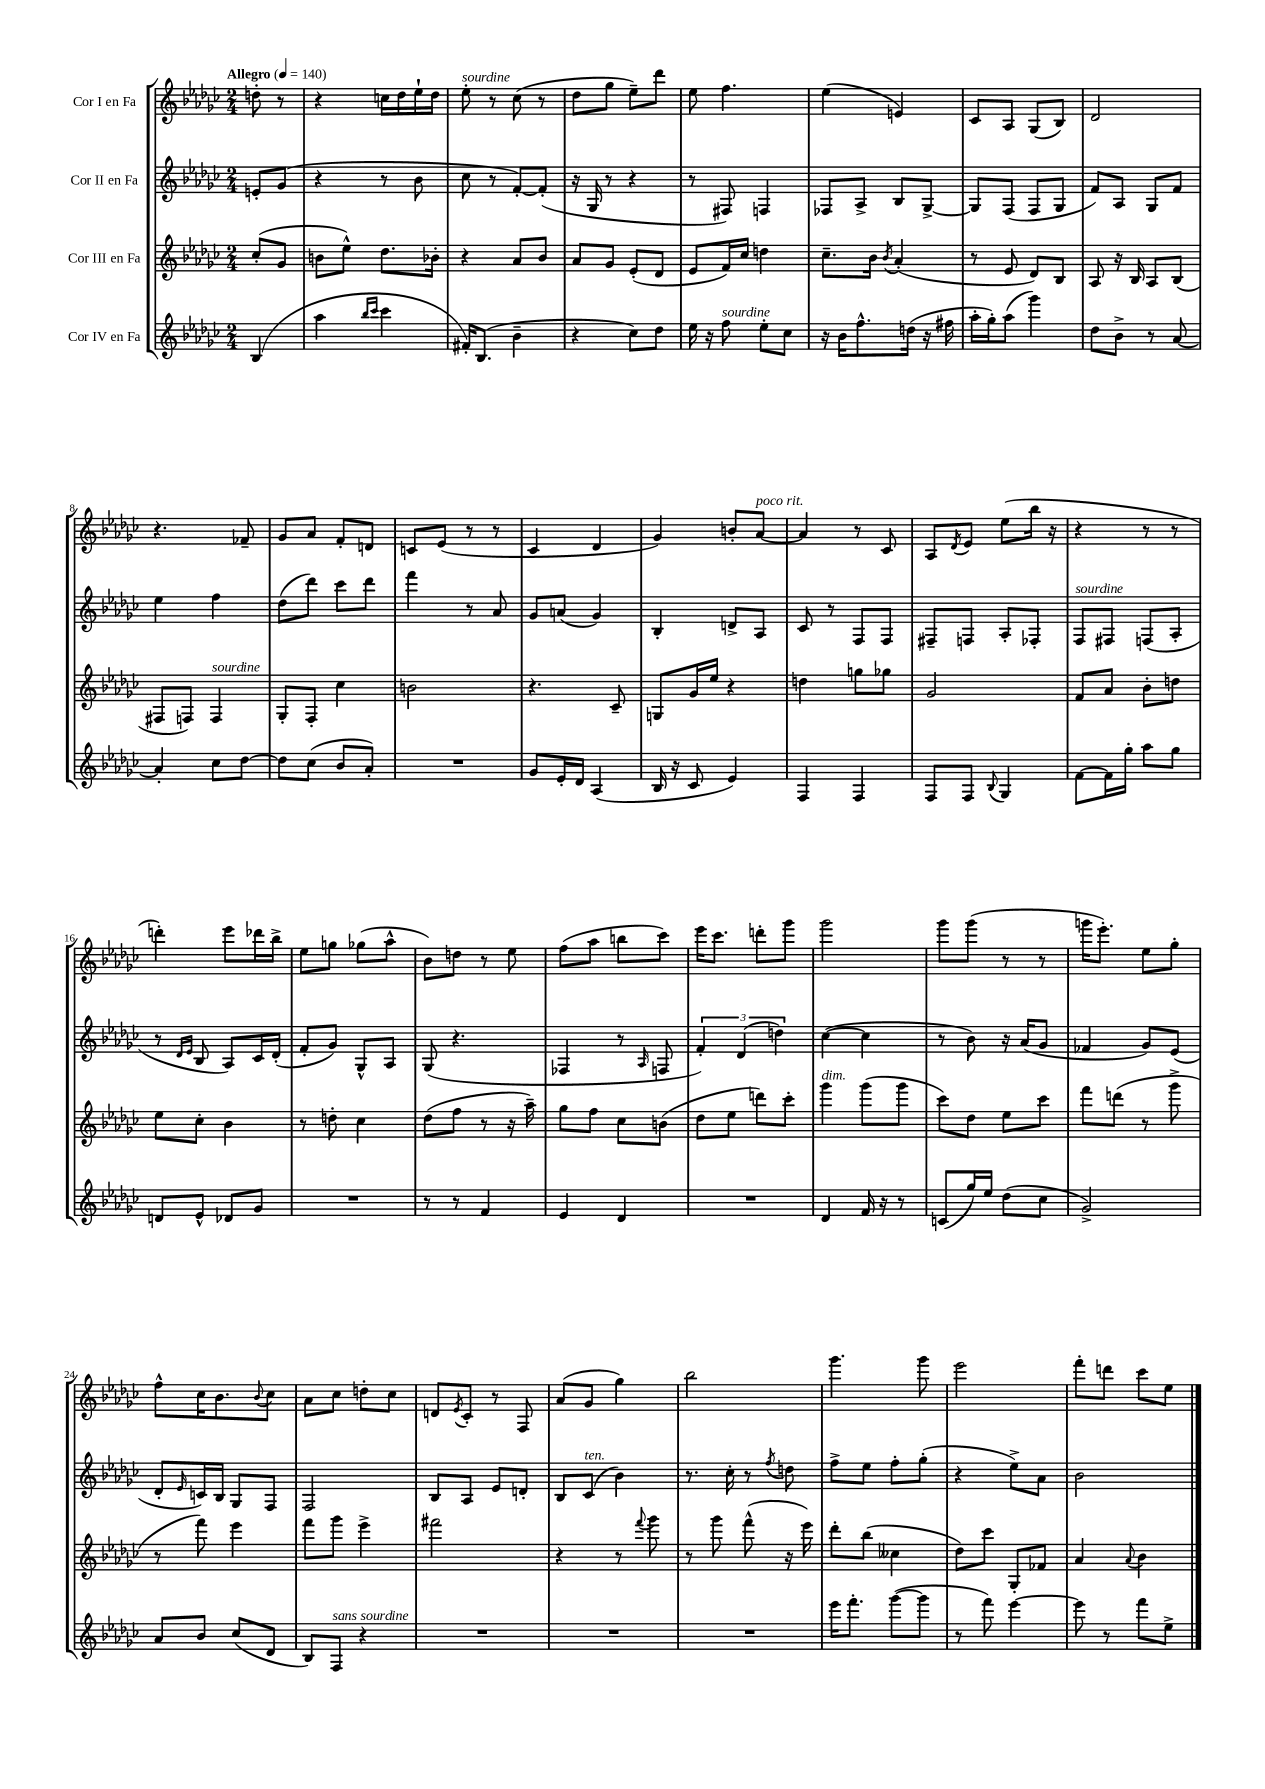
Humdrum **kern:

**kern	**kern	**kern	**kern
*part4	*part3	*part2	*part1
*staff4	*staff3	*staff2	*staff1
*I"Cor IV en Fa	*I"Cor III en Fa	*I"Cor II en Fa	*I"Cor I en Fa
*clefG2	*clefG2	*clefG2	*clefG2
*k[b-e-a-d-g-c-]	*k[b-e-a-d-g-c-]	*k[b-e-a-d-g-c-]	*k[b-e-a-d-g-c-]
*M2/4	*M2/4	*M2/4	*M2/4
*MM140	*MM140	*MM140	*MM140
=	=	=	=
!	!	!	!LO:TX:a:B:t=Allegro
(4B-/	(8cc-'/L	8en'/L	8ddn'\
.	8g-/J	(8g-/J	8r
=1	=1	=1	=1
4aa-\	8bn\L	4r	4r
.	8ee-^^\J)	.	.
16qqbb-/LL	.	.	.
16qqccc-/JJ	.	.	.
4ccc-\	8.dd-\L	8r	16ccn\LL
.	.	.	16dd-\
.	.	8b-\	16ee-`\
.	16b-X'\Jk	.	16dd-\JJ
=2	=2	=2	=2
!	!	!	!LO:TX:a:i:t=sourdine
16f#X'/KL)	4r	8cc-\	8ee-'\
(8.B-/J	.	.	.
.	.	8r	8r
4b-~\	8a-/L	[8f'/L)	(8cc-\
.	8b-/J	(8f'/J]	8r
=3	=3	=3	=3
4r	8a-/L	16r	8dd-\L
.	.	16G-/	.
.	8g-/J	8r	8gg-\J
8cc-\L)	(8e-'/L	4r	8ee-~\L)
8dd-\J	8d-/J	.	8ddd-\J
=4	=4	=4	=4
16ee-\	8e-/L	8r	8ee-\
16r	.	.	.
!LO:TX:a:i:t=sourdine	!	!	!
8ff\	16f/L)	8F#X/)	4.ff\
.	16cc-/JJ	.	.
8ee-'\L	4ddn\	4Fn/	.
8cc-\J	.	.	.
=5	=5	=5	=5
16r	8.cc-~\L	8F-X/L	(4ee-\
16b-\KL	.	.	.
8.ff^^\	.	8A-^/J	.
.	16b-\Jk	.	.
.	8qb-/	.	.
.	(4a-'/	8B-/L	4en/)
(16ddn\Jk	.	.	.
16r	.	[8G-^/J	.
16ff#X\	.	.	.
=6	=6	=6	=6
16aa-'\LL	8r	8G-/L]	8c-/L
16gg-'\J)	.	.	.
(8aa-\J	8e-/	(8F/J	8A-/J
4ggg-\)	8d-/L)	8F/L	(8G-/L
.	8B-/J	8G-/J	8B-/J)
=7	=7	=7	=7
8dd-\L	8A-/	8f/L)	2d-/
8b-^\J	16r	8A-/J	.
.	16B-/	.	.
8r	8A-/L	8G-/L	.
[8a-/	(8B-/J	8f/J	.
!!LO:LB:g=z
=8	=8	=8	=8
4a-'/]	8F#X/L	4ee-\	4.r
.	8Fn/J)	.	.
!	!LO:TX:a:i:t=sourdine	!	!
8cc-\L	4F/	4ff\	.
[8dd-\J	.	.	8f-X~/
=9	=9	=9	=9
8dd-\L]	8G-'/L	(8dd-\L	8g-/L
(8cc-\J	8F'/J	8ddd-\J)	8a-/J
8b-/L	4cc-\	8ccc-\L	8f'/L
8a-'/J)	.	8ddd-\J	8dn/J
=10	=10	=10	=10
2r	2bn\	4fff\	8cn/L
.	.	.	(8e-/J
.	.	8r	8r
.	.	8a-/	8r
=11	=11	=11	=11
8g-/L	4.r	8g-/L	4c-/
16e-'/L	.	(8an/J	.
16d-/JJ	.	.	.
(4A-/	.	4g-/)	4d-/
.	8c-~/	.	.
=12	=12	=12	=12
16B-/	8Gn/L	4B-'/	4g-/)
16r	.	.	.
8c-/	16g-/L	.	.
.	16ee-/JJ	.	.
4e-/)	4r	8dn^/L	8bn'/L
!	!	!	!LO:TX:a:i:t=poco rit.
.	.	8A-/J	[8a-/J
=13	=13	=13	=13
4F/	4ddn\	8c-/	4a-/]
.	.	8r	.
4F/	8ggn\L	8F/L	8r
.	8gg-X\J	8F/J	8c-/
=14	=14	=14	=14
8F/L	2g-/	8F#X~/L	8A-/L
.	.	.	8qd-/
8F/J	.	8Fn/J	8e-/J
8qqB-/	.	.	.
4G-/	.	8A-'/L	(8ee-\L
.	.	8F-X'/J	16bb-\Jk
.	.	.	16r
=15	=15	=15	=15
!	!	!LO:TX:a:i:t=sourdine	!
[8f\L	8f/L	8F/L	4r
16f\L]	8a-/J	8F#X/J	.
16gg-'\JJ	.	.	.
8aa-\L	8b-'\L	(8Fn/L	8r
8gg-\J	8ddn\J	8A-'/J	8r
!!LO:LB:g=z
=16	=16	=16	=16
8dn/L	8ee-\L	8r	4dddn'\)
.	.	16qqd-/LL	.
.	.	16qqe-/JJ	.
8e-^^/J	8cc-'\J	8B-/	.
8d-X/L	4b-\	8A-/L)	8eee-\L
8g-/J	.	16c-/L	16ddd-X\L
.	.	(16d-'/JJ	16bb-^\JJ
=17	=17	=17	=17
2r	8r	8f'/L	8ee-\L
.	8ddn'\	8g-/J)	8ggn\J
.	4cc-\	8G-^^/L	(8gg-X\L
.	.	8A-/J	8aa-^^\J
=18	=18	=18	=18
8r	(8dd-\L	(8G-/	8b-\L)
8r	8ff\J	4.r	8ddn\J
4f/	8r	.	8r
.	16r	.	8ee-\
.	16aa-~\)	.	.
=19	=19	=19	=19
4e-/	8gg-\L	4F-X/	(8ff\L
.	8ff\J	.	8aa-\J
4d-/	8cc-\L	8r	8bbn\L
.	.	16qqA-/	.
.	(8bn\J	8Fn/	8ccc-\J)
=20	=20	=20	=20
2r	8dd-\L	6f'/)	16eee-\KL
.	.	.	8.ccc-\J
.	8ee-\J	.	.
.	.	(6d-/	.
.	8dddn\L)	.	8dddn'\L
.	.	6ddn\)	.
.	8ccc-'\J	.	8ggg-\J
=21	=21	=21	=21
!	!LO:TX:a:i:t=dim.	!	!
4d-/	4ggg-\	([4cc-\	2ggg-\
16f/	(8ggg-\L	4cc-\]	.
16r	.	.	.
8r	8ggg-\J	.	.
=22	=22	=22	=22
(8cn/L	8ccc-\L)	8r	8ggg-\L
16gg-/L)	8dd-\J	8b-\)	(8ggg-\J
16ee-/JJ	.	.	.
(8dd-\L	8ee-\L	16r	8r
.	.	(16a-/KL	.
8cc-\J	8ccc-\J	8g-/J	8r
=23	=23	=23	=23
2g-^/)	8fff\L	4f-X/	16gggn\KL
.	.	.	8.eee-'\J)
.	(8dddn\J	.	.
.	8r	8g-/L)	8ee-\L
.	8ggg-^\	(8e-/J	8gg-'\J
!!LO:LB:g=z
=24	=24	=24	=24
8a-/L	8r	8d-'/L	8ff^^\L
.	.	16qqe-/	.
8b-/J	8fff\)	16cn/L)	16cc-\K
.	.	16B-/JJ	8.b-\
(8cc-/L	4eee-\	8G-/L	.
.	.	.	8qqb-/
8d-/J	.	8F/J	8cc-\J
=25	=25	=25	=25
8B-/L)	8fff\L	2F/	8a-\L
!LO:TX:a:i:t=sans sourdine	!	!	!
8F/J	8ggg-\J	.	8cc-\J
4r	4eee-^\	.	8ddn'\L
.	.	.	8cc-\J
=26	=26	=26	=26
2r	2fff#X\	8B-/L	8dn/L
.	.	.	8qe-/
.	.	8A-/J	8c-'/J
.	.	8e-/L	8r
.	.	8dn'/J	8F/
=27	=27	=27	=27
2r	4r	8B-/L	(8a-/L
!	!	!LO:TX:a:i:t=ten.	!
.	.	(8c-/J	8g-/J
.	8r	4b-\)	4gg-\)
.	8qqfff/	.	.
.	8ggg-\	.	.
=28	=28	=28	=28
2r	8r	8.r	2bb-\
.	8ggg-\	.	.
.	.	16cc-'\	.
.	(8fff^^\	8r	.
.	.	8qff/	.
.	16r	8ddn\	.
.	16eee-\)	.	.
=29	=29	=29	=29
16eee-\KL	8ddd-'\L	8ff^\L	4.ggg-\
8.fff'\J	.	.	.
.	(8bb-\J	8ee-\J	.
([8ggg-\L	4cc--X\	8ff'\L	.
8ggg-\J]	.	(8gg-'\J	8ggg-\
=30	=30	=30	=30
8r	8dd-\L)	4r	2eee-\
8fff\)	8ccc-\J	.	.
[4eee-\	8G-'/L	8ee-^\L)	.
.	8f-X/J	8a-\J	.
=31	=31	=31	=31
8eee-\]	4a-/	2b-\	8fff'\L
8r	.	.	8dddn\J
.	8qqa-/	.	.
8fff\L	4b-\	.	8ccc-\L
8ee-^\J	.	.	8ee-\J
==	==	==	==
*-	*-	*-	*-
